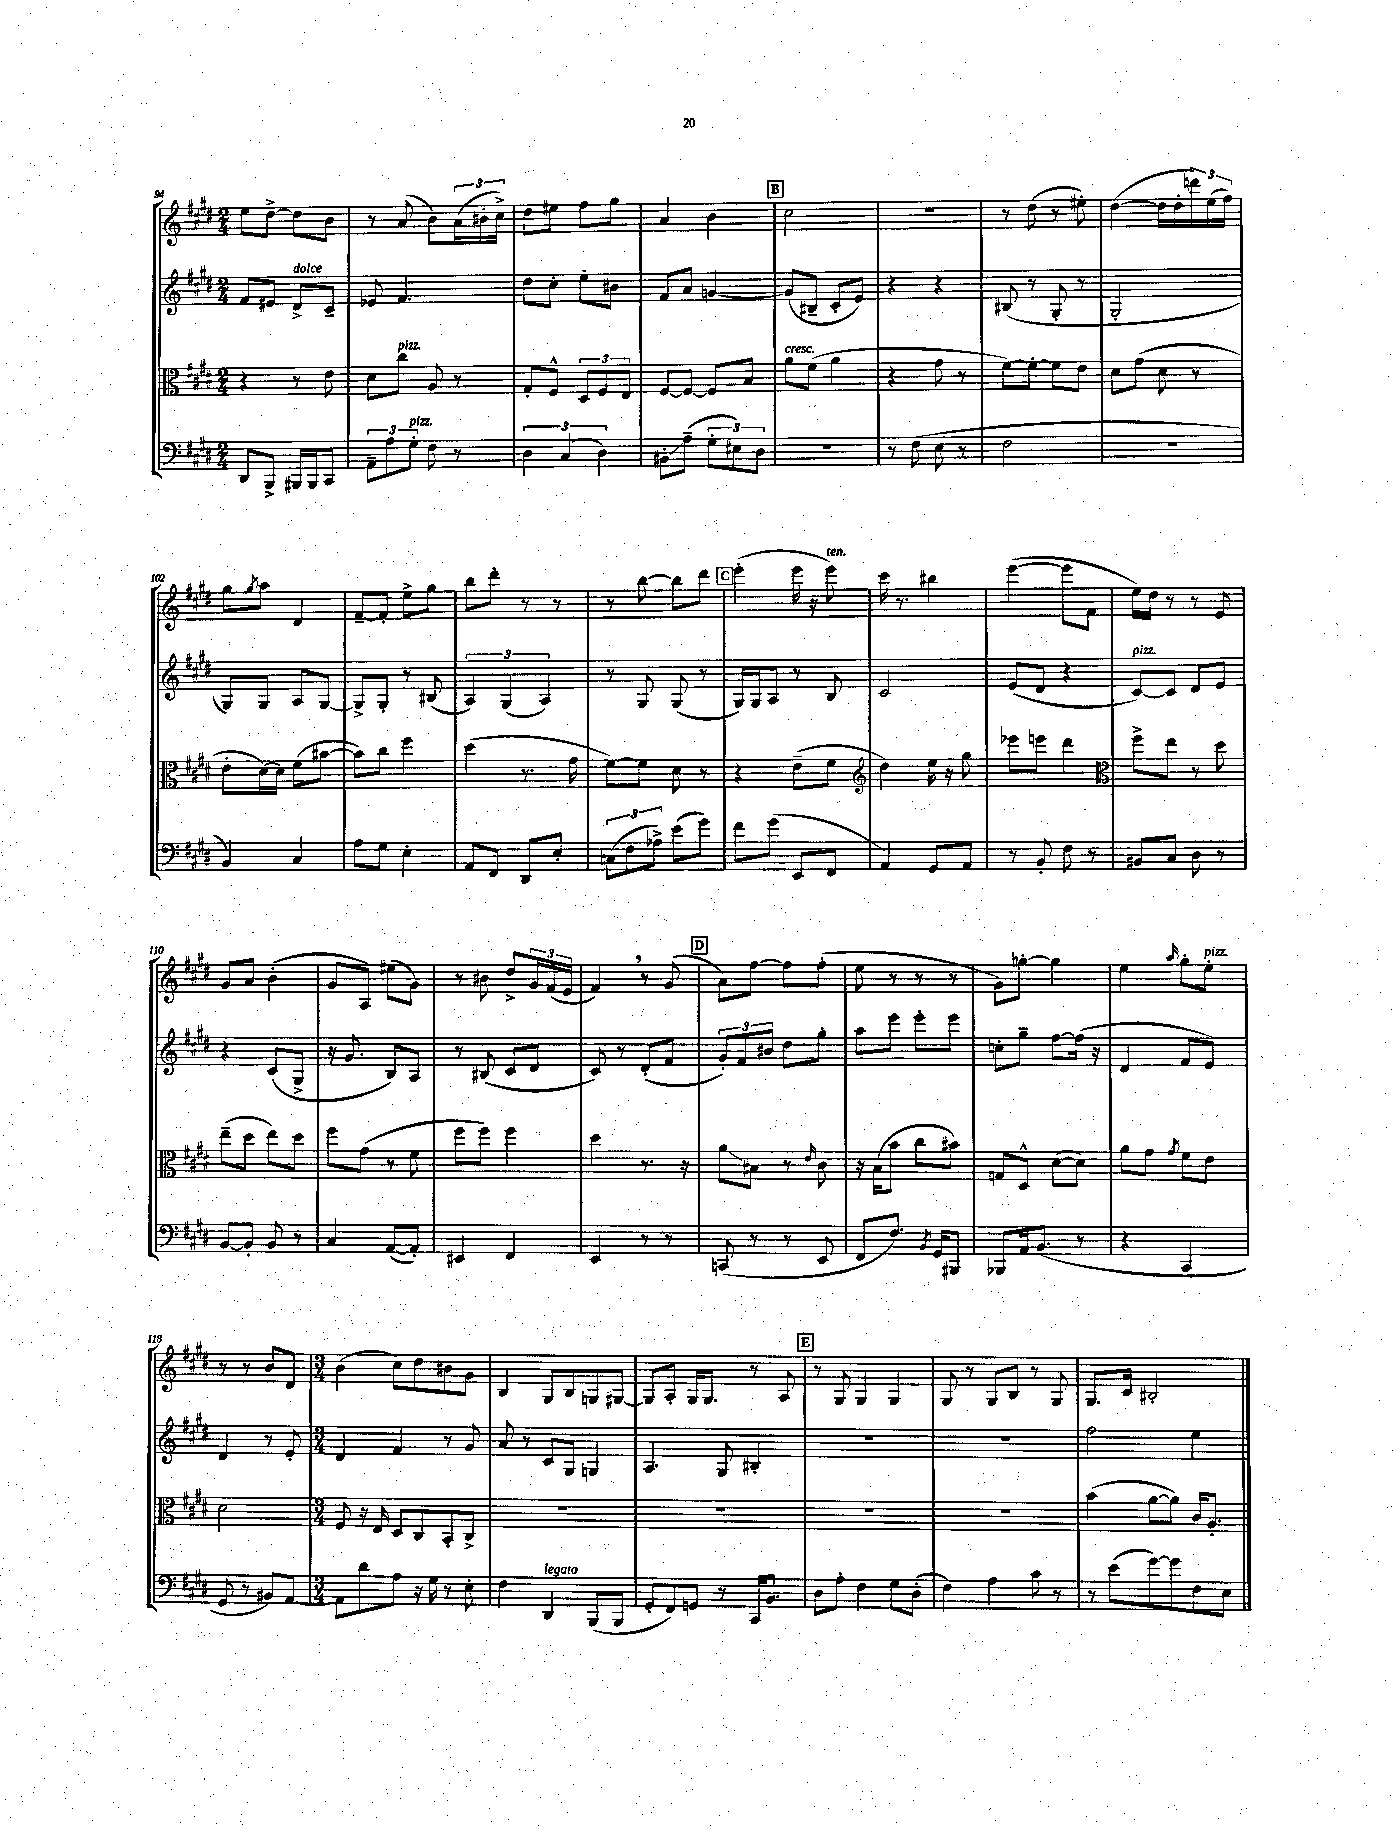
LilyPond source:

<<
\new StaffGroup <<
\new Staff = "s0" {
    \clef treble \key e \major \numericTimeSignature \time 2/4
    e''8 dis''8~-> dis''8 b'8 |
    r8 a'8( b'8) \tuplet 3/2 { a'16( bis'16-. cis''16->) } |
    dis''8 eis''8 fis''8 gis''8 |
    a'4 b'4 |
    \mark \markup { \box "B" } cis''2 |
    R2 |
    r8 dis''8( r8 eis''8-.) |
    dis''4~( dis''16 dis''16-. \tuplet 3/2 { d'''16) e''16( fis''16) } |
    gis''8 \acciaccatura { gis''8 } a''8 dis'4 |
    fis'8~-- fis'8-. e''8-> gis''8 |
    b''8 dis'''8-. r8 r8 |
    r8 b''8~ b''8 dis'''8 |
    \mark \markup { \box "C" } e'''4-.( e'''16 r16 e'''8^\markup { \italic "ten." }) |
    cis'''16 r8. bis''4 |
    e'''4~( e'''8 fis'8 |
    e''16) dis''16 r8 r8 e'8 |
    gis'8 a'8 b'4-.( |
    gis'8 a8) eis''8( gis'8) |
    r8 bis'8 dis''8-> \tuplet 3/2 { gis'16 fis'16( e'16 } |
    fis'4) \breathe r8 gis'8( |
    \mark \markup { \box "D" } a'8) fis''8~ fis''8 fis''8-.( |
    e''8 r8 r8 r8 |
    gis'8) g''8~-. g''4 |
    e''4 \grace { a''16 } gis''8-. e''8-.^\markup { \italic "pizz." } |
    r8 r8 b'8 dis'8 |
    \numericTimeSignature \time 3/4 b'4( cis''8) dis''8 bis'8 gis'8 |
    b4 gis8 b8 g8 gis8~ |
    gis8 a8-. gis16 gis8. r8 a8 |
    \mark \markup { \box "E" } r8 gis8 gis4 gis4 |
    gis8 r8 gis8 b8 r8 gis8 |
    gis8. cis'16 bis2-. \bar "|." |
}
\new Staff = "s1" {
    \clef treble \key e \major \numericTimeSignature \time 2/4
    fis'8 eis'8 dis'8->^\markup { \italic "dolce" } cis'8-- |
    ees'8 fis'4. |
    dis''8 cis''8-. e''8-. bis'8 |
    fis'8 a'8 g'4~ |
    \mark \markup { \box "B" } g'8( bis8-- cis'8-. e'8) |
    r4 r4 |
    bis8( r8 gis8-. r8 |
    gis2-. |
    gis8) gis8 a8 gis8~ |
    gis8-> gis8-. r8 bis8( |
    \tuplet 3/2 { a4) gis4( a4) } |
    r8 gis8 gis8( r8 |
    \mark \markup { \box "C" } gis16) gis16 a8 r8 b8 |
    cis'2 |
    e'8( dis'8 r4 |
    cis'8~^\markup { \italic "pizz." }) cis'8 dis'8 e'8 |
    r4 cis'8( gis8-> |
    r16 gis'8. b8) a8 |
    r8 bis8( cis'8 dis'8 |
    cis'8) r8 dis'8-.( fis'8 |
    \mark \markup { \box "D" } \tuplet 3/2 { gis'8-.) fis'8 bis'8 } dis''8 gis''8-. |
    a''8 e'''8 e'''8-. e'''8 |
    c''8-. gis''8-- fis''8~ fis''16( r16 |
    dis'4 fis'8 e'8) |
    dis'4 r8 e'8-. |
    \numericTimeSignature \time 3/4 dis'4 fis'4 r8 gis'8 |
    a'8 r8 cis'8 gis8 g4 |
    a4. gis8 bis4-. |
    \mark \markup { \box "E" } R2. |
    R2. |
    fis''2 e''4 \bar "|." |
}
\new Staff = "s2" {
    \clef alto \key e \major \numericTimeSignature \time 2/4
    r4 r8 e'8 |
    dis'8 cis''8^\markup { \italic "pizz." } a8 r8 |
    gis8-. fis8-^ \tuplet 3/2 { dis8 fis8 e8 } |
    fis8~ fis8~ fis8 b8 |
    \mark \markup { \box "B" } a'8^\markup { \italic "cresc." } fis'8( a'4 |
    r4 gis'8 r8 |
    fis'8~) fis'8~-. fis'8 e'8 |
    dis'8 gis'8( dis'8 r8 |
    e'8-. dis'16~) dis'16 fis'8( bis'8~ |
    bis'8) cis''8 fis''4 |
    dis''4( r8. gis'16 |
    fis'8~) fis'8 dis'8 r8 |
    \mark \markup { \box "C" } r4 e'8--( fis'8 |
    \clef treble dis''4) e''16 r16 gis''8 |
    ees'''8 e'''8 dis'''4 |
    \clef alto fis''8-> e''8 r8 dis''8 |
    e''8--( dis''8 e''8) dis''8 |
    fis''8 gis'8( r8 fis'8 |
    fis''8 fis''8) fis''4 |
    dis''4 r8. r16 |
    \mark \markup { \box "D" } a'8\glissando bis8 r8 \grace { e'16 } cis'8 |
    r16 b16( b'8 cis''8 bis'8) |
    g8 dis8-^ dis'8~( dis'8) |
    a'8 gis'8 \acciaccatura { gis'8 } fis'8 e'8 |
    dis'2 |
    \numericTimeSignature \time 3/4 fis8 r16 e16 dis8 cis8 b,8-. cis8-> |
    R2. |
    R2. |
    \mark \markup { \box "E" } R2. |
    R2. |
    b'4( a'8~ a'8) cis'16 a8.-. \bar "|." |
}
\new Staff = "s3" {
    \clef bass \key e \major \numericTimeSignature \time 2/4
    dis,8 b,,8-> bis,,16 bis,,16 cis,8 |
    \tuplet 3/2 { a,8-- a8 gis8-.^\markup { \italic "pizz." } } fis8 r8 |
    \tuplet 3/2 { dis4 cis4( dis4) } |
    bis,8-.\glissando a8--( \tuplet 3/2 { gis8-. eis8) dis8 } |
    \mark \markup { \box "B" } R2 |
    r8 fis8( e8 r8 |
    fis2 |
    r2 |
    b,4) cis4 |
    a8 gis8 e4-. |
    a,8 fis,8 dis,8 e8-. |
    \tuplet 3/2 { c8( fis8 aes8->) } e'8( gis'8) |
    \mark \markup { \box "C" } fis'8 gis'8( e,8 fis,8 |
    a,4) gis,8 a,8 |
    r8 b,8-. fis8 r8 |
    bis,8 cis8 dis8 r8 |
    b,8~ b,8-. b,8 r8 |
    cis4 a,8~( a,8-.) |
    eis,4 fis,4 |
    e,4 r8 r8 |
    \mark \markup { \box "D" } c,8( r8 r8 e,8 |
    fis,8 fis8.) \acciaccatura { b,8 } gis,16 bis,,8 |
    bes,,8 a,16 b,8.( r8 |
    r4 cis,4 |
    gis,8 r8 bis,8) a,8~ |
    \numericTimeSignature \time 3/4 a,8 dis'8 a8 r16 gis16 r8 e8-. |
    fis4 dis,4^\markup { \italic "legato" } b,,8( b,,8 |
    gis,8-. fis,8) g,8 r8 cis,16 b,8. |
    \mark \markup { \box "E" } dis8 a8-. fis4 gis8 dis8-.( |
    fis4) a4 cis'8 r8 |
    r8 e'8( gis'8~) gis'8 fis8 e8 \bar "|." |
}
>>
>>
\layout { \context { \Score currentBarNumber = #94 } }
